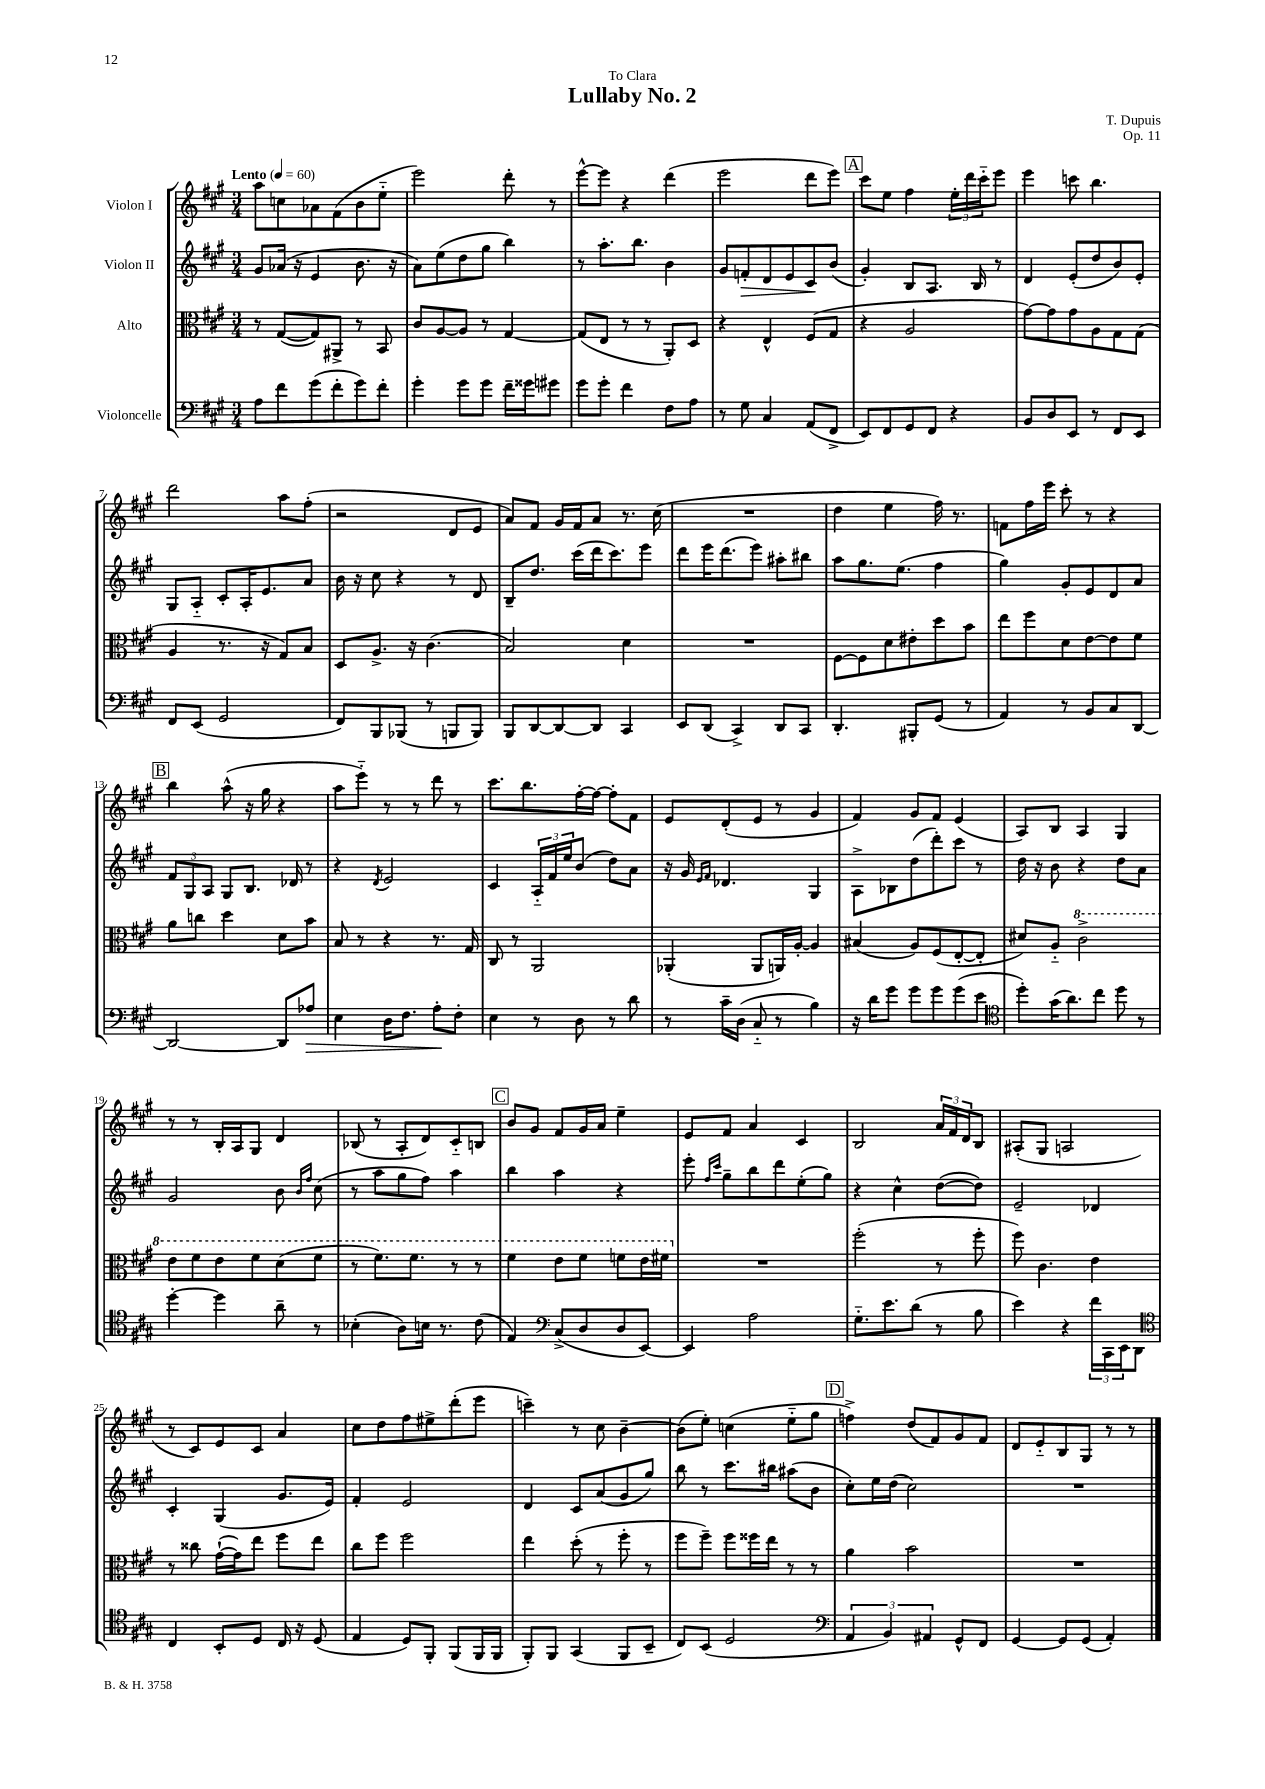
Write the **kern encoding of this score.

**kern	**dynam	**kern	**kern	**dynam	**kern
*part4	*part4	*part3	*part2	*part2	*part1
*staff4	*staff4	*staff3	*staff2	*staff2	*staff1
*I"Violoncelle	*	*I"Alto	*I"Violon II	*	*I"Violon I
*clefF4	*	*clefC3	*clefG2	*	*clefG2
*k[f#c#g#]	*	*k[f#c#g#]	*k[f#c#g#]	*	*k[f#c#g#]
*M3/4	*	*M3/4	*M3/4	*	*M3/4
*MM60	*	*MM60	*MM60	*	*MM60
=1	=1	=1	=1	=1	=1
!	!	!	!	!	!LO:TX:a:B:t=Lento
8A\L	.	8r	8g#/L	.	8aa\L
8f#\	.	([8G#/L	(16a-X/Jk	.	8ccn\
.	.	.	16r	.	.
(8g#\	.	8G#/])	4e/	.	8a-X\
8f#'\	.	8AA#X^/J	.	.	(8f#\
8g#\)	.	8r	8.b\	.	8b\
8f#'\J	.	8BB/	.	.	8ee\J
.	.	.	16r	.	.
=2	=2	=2	=2	=2	=2
4g#'\	.	8c#/L	8a\L)	.	2eee\)
.	.	[8A/	(8ee\	.	.
8g#\L	.	8A/J]	8dd\	.	.
8g#\J	.	8r	8gg#\J	.	.
16f#~\LL	.	[4G#/	4bb\)	.	8ddd'\
16g##X\J	.	.	.	.	.
8g#X\J	.	.	.	.	8r
=3	=3	=3	=3	=3	=3
8g#\L	.	(8G#/L]	8r	.	[8eee^^\L
8g#'\J	.	8E/J	8.aa'\L	.	8eee\J]
4f#\	.	8r	.	.	4r
.	.	.	8.bb\J	.	.
.	.	8r	.	.	.
8F#\L	.	8AA'/L)	4b\	.	(4ddd\
8A\J	.	8D/J	.	.	.
=4	=4	=4	=4	=4	=4
8r	.	4r	8g#/L	.	2eee\
!	!	!	!	!LO:HP:b	!
8G#\	.	.	8fn'/	>	.
4C#/	.	4E^^/	8d/	.	.
.	.	.	8e/	.	.
(8AA/L	.	(8F#/L	8c#/	.	8ddd\L
8FF#^/J	.	8G#/J	(8b/J	]	8eee\J)
!!LO:REH:place=s1:t=A
=5	=5	=5	=5	=5	=5
8EE/L)	.	4r	4g#'/)	.	8ccc#\L
8FF#/	.	.	.	.	8ee\J
8GG#/	.	2A/	8B/L	.	4ff#\
8FF#/J	.	.	8.A/J	.	.
4r	.	.	.	.	24ee'\LL
.	.	.	.	.	24ddd\
.	.	.	16B/	.	.
.	.	.	.	.	24ccc#\J
.	.	.	8r	.	8eee\J
=6	=6	=6	=6	=6	=6
8BB/L	.	[8g#\L)	4d/	.	4eee\
8D/	.	8g#\]	.	.	.
8EE/J	.	8g#\	(8e'/L	.	8cccn\
8r	.	8A\	8dd/	.	4.bb\
8FF#/L	.	8G#\	8b/)	.	.
8EE/J	.	(8G#\J	8e'/J	.	.
!!LO:LB:g=z
=7	=7	=7	=7	=7	=7
8FF#/L	.	4A/	8G#/L	.	2ddd\
(8EE/J	.	.	8A/J	.	.
2GG#/	.	8.r	8c#'/L	.	.
.	.	.	16A'/K	.	.
.	.	16r	8.e/	.	.
.	.	8G#/L)	.	.	8aa\L
.	.	8B/J	8a/J	.	(8ff#'\J
=8	=8	=8	=8	=8	=8
8FF#/L)	.	8D/L	16b\	.	2r
.	.	.	16r	.	.
8BBB/	.	8.A^/J	8cc#\	.	.
(8BBB-X/J	.	.	4r	.	.
.	.	16r	.	.	.
8r	.	(4.c#\	.	.	.
8BBBn/L	.	.	8r	.	8d/L
8BBB/J)	.	.	8d/	.	8e/J
=9	=9	=9	=9	=9	=9
8BBB/L	.	2B/)	8B~/L	.	8a/L)
[8DD/	.	.	8.dd/J	.	8f#/J
8DD/_	.	.	.	.	16g#/LL
.	.	.	(16ccc#\LL	.	16f#/J
8DD/J]	.	.	16ddd\J	.	8a/J
.	.	.	8.ccc#\)	.	.
4CC#/	.	4d\	.	.	8.r
.	.	.	8eee\J	.	.
.	.	.	.	.	(16cc#\
=10	=10	=10	=10	=10	=10
8EE/L	.	2.r	8ddd\L	.	2.r
(8DD/J	.	.	16eee\K	.	.
.	.	.	(8.ddd\	.	.
4CC#^/)	.	.	.	.	.
.	.	.	8eee\J)	.	.
8DD/L	.	.	8aa#X'\L	.	.
8CC#/J	.	.	8bb#X\J	.	.
=11	=11	=11	=11	=11	=11
4.DD'/	.	[8F#\L	8aa\L	.	4dd\
.	.	8F#\]	8.gg#\	.	.
.	.	8d\	.	.	4ee\
.	.	.	(8.ee\J	.	.
8BBB#X'/L	.	8e#X'\	.	.	.
(8GG#/J	.	8dd\	4ff#\	.	16ff#\)
.	.	.	.	.	8.r
8r	.	8b\J	.	.	.
=12	=12	=12	=12	=12	=12
4AA/)	.	8ee\L	4gg#\)	.	8fn\L
.	.	8ff#\	.	.	16ff#\L
.	.	.	.	.	16eee\JJ
8r	.	8d\	8g#'/L	.	8ccc#'\
8BB/L	.	[8e\	8e/	.	8r
8C#/	.	8e\]	8d/	.	4r
[8DD/J	.	8f#\J	8a/J	.	.
!!LO:LB:g=z
!!LO:REH:place=s1:t=B
=13	=13	=13	=13	=13	=13
2DD/_	.	8a\L	12f#/L	.	4bb\
.	.	.	12G#/	.	.
.	.	8ccn\J	.	.	.
.	.	.	12A/J	.	.
.	.	4dd\	8G#/L	.	(8aa^^\
.	.	.	8.B/J	.	16r
.	.	.	.	.	16gg#\
8DD/L]	.	8d\L	.	.	4r
.	.	.	16d-X/	.	.
!	!LO:HP:b	!	!	!	!
8A-X/J	>	8b\J	8r	.	.
=14	=14	=14	=14	=14	=14
4E\	.	8B/	4r	.	8aa\L
.	.	8r	.	.	8eee\J)
.	.	.	8qd/	.	.
16D\KL	.	4r	2e/	.	8r
8.F#\J	.	.	.	.	.
.	.	.	.	.	8r
8A'\L	.	8.r	.	.	8ddd\
8F#'\J	]	.	.	.	8r
.	.	16G#/	.	.	.
=15	=15	=15	=15	=15	=15
4E\	.	8C#/	4c#/	.	8.ccc#\L
.	.	8r	.	.	.
.	.	.	.	.	8.bb\
8r	.	2AA/	24A/LL	.	.
.	.	.	24f#/	.	.
.	.	.	24ee/J	.	.
8D\	.	.	(8b/J	.	[16ff#'\L
.	.	.	.	.	16ff#\JJ_
8r	.	.	8dd\L)	.	8ff#'\L]
8d\	.	.	8a\J	.	8f#\J
=16	=16	=16	=16	=16	=16
8r	.	(4AA-X'/	16r	.	8e/L
.	.	.	16g#/	.	.
.	.	.	16qqe/LL	.	.
.	.	.	16qqf#/JJ	.	.
16c#~\LL	.	.	4.d-X/	.	(8d'/
(16D\JJ	.	.	.	.	.
8C#/	.	8AA-/L	.	.	8e/J
8r	.	16AAn/L)	.	.	8r
.	.	[16A'/JJ	.	.	.
4B\)	.	4A/]	4G#/	.	4g#/
=17	=17	=17	=17	=17	=17
16r	.	(4B#X/	8A^\L	.	4f#/)
16d\KL	.	.	.	.	.
8g#\J	.	.	8B-X\	.	.
8g#\L	.	8A/L)	(8dd\	.	8g#/L
8g#\	.	(8F#/	8ddd'\)	.	8f#/J
(8g#\	.	[8E'/	8ccc#\J	.	(4e/
8e\J	.	8E'/J]	8r	.	.
=18	=18	=18	=18	=18	=18
*clefC4	*	*	*	*	*
8dd'\L)	.	8d#X/L)	16dd\	.	8A/L)
.	.	.	16r	.	.
(16g#\K	.	8A/J	8b\	.	8B/J
8.a\)	.	.	.	.	.
*	*	*8va	*	*	*
.	.	2cc#^\	4r	.	4A/
8cc#\J	.	.	.	.	.
8dd\	.	.	8dd\L	.	4G#/
8r	.	.	8a\J	.	.
!!LO:LB:g=z
=19	=19	=19	=19	=19	=19
[4dd'\	.	8ee\L	2g#/	.	8r
.	.	8ff#\	.	.	8r
4dd\]	.	8ee\	.	.	16B'/LL
.	.	.	.	.	16A/J
.	.	8ff#\	.	.	8G#/J
8a~\	.	(8dd\	8b\	.	4d/
.	.	.	16qqb/LL	.	.
.	.	.	16qqff#/JJ	.	.
8r	.	8ff#\J	(8cc#\	.	.
=20	=20	=20	=20	=20	=20
(4B-X'\	.	8r	8r	.	(8B-X/
.	.	8.ff#\L)	8aa\L	.	8r
8A\L)	.	.	8gg#\	.	8A'/L
.	.	8.ff#\J	.	.	.
16Bn\Jk	.	.	8ff#\J)	.	8d/)
8.r	.	.	.	.	.
.	.	8r	4aa\	.	8c#/
(8c#\	.	8r	.	.	8Bn/J
!!LO:REH:place=s1:t=C
=21	=21	=21	=21	=21	=21
4E/)	.	4ff#\	4bb\	.	8b/L
.	.	.	.	.	8g#/J
*clefF4	*	*	*	*	*
(8C#^/L	.	8ee\L	4aa\	.	8f#/L
8D/	.	8ff#\J	.	.	16g#/L
.	.	.	.	.	16a/JJ
8D/	.	8ffn\L	4r	.	4ee~\
[8EE/J)	.	16ee\L	.	.	.
.	.	16ff#X\JJ	.	.	.
=22	=22	=22	=22	=22	=22
*	*	*X8va	*	*	*
4EE/]	.	2.r	8eee'\	.	8e/L
.	.	.	16qqff#/LL	.	.
.	.	.	16qqccc#/JJ	.	.
.	.	.	8gg#~\L	.	8f#/J
2A\	.	.	8bb\	.	4a/
.	.	.	8ddd\	.	.
.	.	.	(8ee'\	.	4c#/
.	.	.	8gg#\J)	.	.
=23	=23	=23	=23	=23	=23
8.G#\L	.	(2ff#'\	4r	.	2B/
8.e\	.	.	.	.	.
.	.	.	4cc#^^\	.	.
(8d\J	.	.	.	.	.
8r	.	8r	([8dd\L	.	24a/LL
.	.	.	.	.	24f#/
.	.	.	.	.	24d/J
8B\	.	8ff#'\	8dd\J])	.	8B/J
=24	=24	=24	=24	=24	=24
4e\)	.	8ff#\)	2e~/	.	(8A#X'/L
.	.	4.c#\	.	.	8G#/J
4r	.	.	.	.	2An/
24f#\LL	.	4e\	4d-X/	.	.
24CC#\	.	.	.	.	.
24EE\J	.	.	.	.	.
8DD\J	.	.	.	.	.
!!LO:LB:g=z
=25	=25	=25	=25	=25	=25
*clefC4	*	*	*	*	*
4C#/	.	8r	4c#'/	.	8r
.	.	8cc##X\	.	.	8c#/L)
8BB'/L	.	([16g#`\LL	(4G#/	.	8e/
.	.	16g#\J])	.	.	.
8D/J	.	8ee\J	.	.	8c#/J
16C#/	.	8ff#\L	8.g#/L	.	4a/
16r	.	.	.	.	.
(8D/	.	8ee\J	.	.	.
.	.	.	16e/Jk)	.	.
=26	=26	=26	=26	=26	=26
4E/	.	8cc#\L	4f#'/	.	8cc#\L
.	.	8ff#\J	.	.	8dd\
8D/L)	.	2ff#\	2e/	.	8ff#\
8FF#'/J	.	.	.	.	8ee#X^\
(8FF#/L	.	.	.	.	(8ddd'\
16FF#/L	.	.	.	.	8eee\J
16FF#/JJ	.	.	.	.	.
=27	=27	=27	=27	=27	=27
8FF#'/L)	.	4ee\	4d/	.	4cccn~\)
8FF#/J	.	.	.	.	.
(4GG#/	.	(8dd'\	8c#/L	.	8r
.	.	8r	(8a/	.	8cc#\
8FF#/L	.	8ff#'\	8g#/	.	[4b~\
8BB~/J	.	8r	8gg#/J)	.	.
=28	=28	=28	=28	=28	=28
8C#/L)	.	8ff#\L	8bb\	.	(8b\L]
(8BB/J	.	8ff#~\J)	8r	.	8ee'\J)
2D/	.	8ff#\L	8.ccc#\L	.	(4ccn\
.	.	16ff##X\L	.	.	.
.	.	16ee\JJ	16bb#X\Jk	.	.
.	.	8r	(8aa#X\L	.	8ee\L
.	.	8r	8b\J	.	8gg#\J
!!LO:REH:place=s1:t=D
=29	=29	=29	=29	=29	=29
*clefF4	*	*	*	*	*
6AA/	.	4a\	8cc#'\L)	.	4ffn^\)
.	.	.	16ee\L	.	.
6BB/)	.	.	.	.	.
.	.	.	(16dd\JJ	.	.
.	.	2b\	2cc#\)	.	(8dd/L
6AA#X/	.	.	.	.	.
.	.	.	.	.	8f#/)
8GG#^^/L	.	.	.	.	8g#/
8FF#/J	.	.	.	.	8f#/J
=30	=30	=30	=30	=30	=30
[4GG#/	.	2.r	2.r	.	8d/L
.	.	.	.	.	8e/
8GG#/L]	.	.	.	.	8B/
(8GG#/J	.	.	.	.	8G#/J
4AA'/)	.	.	.	.	8r
.	.	.	.	.	8r
==	==	==	==	==	==
*-	*-	*-	*-	*-	*-
